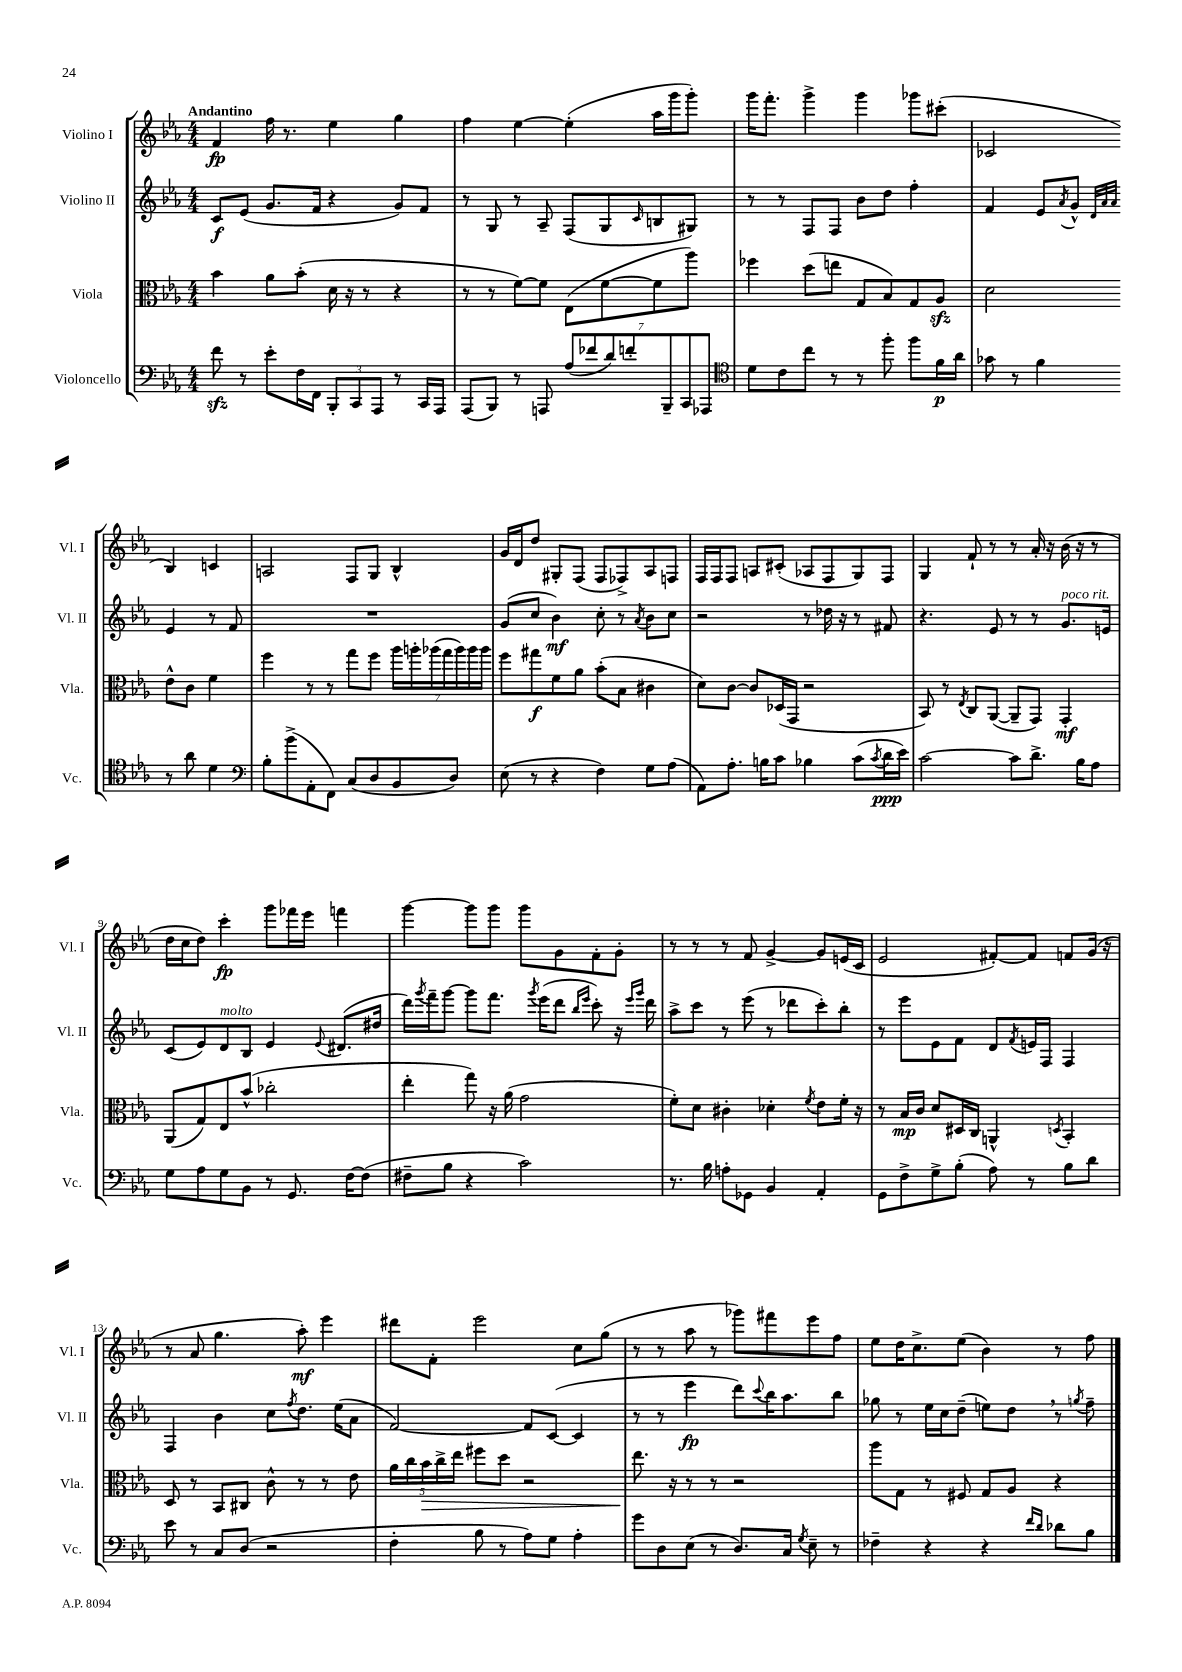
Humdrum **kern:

**kern	**dynam	**kern	**dynam	**kern	**dynam	**kern	**dynam
*part4	*part4	*part3	*part3	*part2	*part2	*part1	*part1
*staff4	*staff4	*staff3	*staff3	*staff2	*staff2	*staff1	*staff1
*I"Violoncello	*	*I"Viola	*	*I"Violino II	*	*I"Violino I	*
*I'Vc.	*	*I'Vla.	*	*I'Vl. II	*	*I'Vl. I	*
*clefF4	*	*clefC3	*	*clefG2	*	*clefG2	*
*k[b-e-a-]	*	*k[b-e-a-]	*	*k[b-e-a-]	*	*k[b-e-a-]	*
*M4/4	*	*M4/4	*	*M4/4	*	*M4/4	*
=1	=1	=1	=1	=1	=1	=1	=1
!	!	!	!	!	!	!LO:TX:a:B:t=Andantino	!
8fzz\	.	4b-\	.	8c/L	f	4f/	fp
8r	.	.	.	(8e-/J	.	.	.
8e-'\L	.	8a-\L	.	8.g/L	.	16ff\	.
.	.	.	.	.	.	8.r	.
16F\L	.	(8b-'\J	.	.	.	.	.
16FF\JJ	.	.	.	16f/Jk	.	.	.
12BBB-'/L	.	16d\	.	4r	.	4ee-\	.
.	.	16r	.	.	.	.	.
12CC/	.	.	.	.	.	.	.
.	.	8r	.	.	.	.	.
12AAA-/J	.	.	.	.	.	.	.
8r	.	4r	.	8g/L)	.	4gg\	.
16CC/LL	.	.	.	8f/J	.	.	.
16AAA-/JJ	.	.	.	.	.	.	.
=2	=2	=2	=2	=2	=2	=2	=2
(8AAA-/L	.	8r	.	8r	.	4ff\	.
8BBB-/J)	.	8r	.	8G/	.	.	.
8r	.	[8f\L)	.	8r	.	[4ee-\	.
8AAAn/	.	8f\J]	.	8A-~/	.	.	.
(14A-/L	.	(8E-\L	.	(8F/L	.	(4ee-'\]	.
14f-X/	.	.	.	.	.	.	.
.	.	[8f\	.	8G/	.	.	.
14d/)	.	.	.	.	.	.	.
14fn'/	.	.	.	.	.	.	.
.	.	.	.	16qqc/	.	.	.
.	.	8f\]	.	8Bn/	.	16aa-\LL	.
14BBB-~/	.	.	.	.	.	.	.
.	.	.	.	.	.	16ggg\J	.
14CC/	.	.	.	.	.	.	.
.	.	8aa-\J)	.	8G#X/J)	.	8ggg'\J)	.
14AAA-X/J	.	.	.	.	.	.	.
=3	=3	=3	=3	=3	=3	=3	=3
*clefC4	*	*	*	*	*	*	*
8d\L	.	4ff-X\	.	8r	.	16ggg\KL	.
.	.	.	.	.	.	8.fff'\J	.
8c\	.	.	.	8r	.	.	.
8cc\J	.	(8dd\L	.	8F/L	.	4ggg^\	.
8r	.	8een\J	.	8F/J	.	.	.
8r	.	8G/L	.	8b-\L	.	4ggg\	.
8ff'\	.	8B-/)	.	8dd\J	.	.	.
8ff\L	.	8G/	.	4ff'\	.	8ggg-X\L	.
16f\L	p	8A-zz/J	.	.	.	(8ccc#X'\J	.
16a-\JJ	.	.	.	.	.	.	.
=4	=4	=4	=4	=4	=4	=4	=4
8g-X\	.	2d\	.	4f/	.	2c-X/	.
8r	.	.	.	.	.	.	.
4f\	.	.	.	8e-/L	.	.	.
.	.	.	.	8qa-/	.	.	.
.	.	.	.	8g^^/J	.	.	.
.	.	.	.	32qqd/LLL	.	.	.
.	.	.	.	32qqa-/	.	.	.
.	.	.	.	32qqa-/JJJ	.	.	.
8r	.	8e-^^\L	.	4e-/	.	4B-/)	.
8a-\	.	8c\J	.	.	.	.	.
4d\	.	4f\	.	8r	.	4cn/	.
.	.	.	.	8f/	.	.	.
!!LO:LB:g=z
=5	=5	=5	=5	=5	=5	=5	=5
*clefF4	*	*	*	*	*	*	*
8B-'\L	.	4ff\	.	1r	.	2An/	.
(8b-^\	.	.	.	.	.	.	.
8AA-'\	.	8r	.	.	.	.	.
8FF\J)	.	8r	.	.	.	.	.
(8C/L	.	8gg\L	.	.	.	8F/L	.
8D/	.	8ff\J	.	.	.	8G/J	.
8BB-/	.	28aa-\LL	.	.	.	4B-^^/	.
.	.	28aan'\	.	.	.	.	.
.	.	(28aa-X\	.	.	.	.	.
.	.	28gg\	.	.	.	.	.
8D/J)	.	.	.	.	.	.	.
.	.	28aa-\)	.	.	.	.	.
.	.	28aa-\	.	.	.	.	.
.	.	28aa-\JJ	.	.	.	.	.
=6	=6	=6	=6	=6	=6	=6	=6
(8E-\	.	8ff\L	.	(8g/L	.	16g/LL	.
.	.	.	.	.	.	16d/J	.
8r	.	8gg#X\	f	8cc/J	.	8dd/J	.
4r	.	8f\	.	4b-\)	mf	8G#X'/L	.
.	.	8a-\J	.	.	.	(8F/J	.
4F\)	.	(8b-'\L	.	8cc'\	.	8F/L	.
.	.	8B-\J	.	8r	.	8F-X^/)	.
.	.	.	.	8qa-/	.	.	.
8G\L	.	4c#X\	.	8b-\L	.	8A-/	.
(8A-\J	.	.	.	8cc\J	.	8Fn/J	.
=7	=7	=7	=7	=7	=7	=7	=7
8AA-\L)	.	8d\L)	.	2r	.	16F/LL	.
.	.	.	.	.	.	16F/J	.
8.A-'\J	.	[8c\J	.	.	.	8F/J	.
.	.	8c/L]	.	.	.	8An/L	.
16Bn\KL	.	.	.	.	.	.	.
8c\J	.	(16D-X/L	.	.	.	(8c#X'/J	.
.	.	16GG/JJ	.	.	.	.	.
4B-X\	.	2r	.	8r	.	8A-X/L	.
.	.	.	.	16dd-X\	.	8F/	.
.	.	.	.	16r	.	.	.
(8c\L	.	.	.	8r	.	8G/)	.
8qc/	.	.	.	.	.	.	.
16d\L	ppp	.	.	8f#X/	.	8F/J	.
16e-\JJ)	.	.	.	.	.	.	.
=8	=8	=8	=8	=8	=8	=8	=8
[2c\	.	8BB-/)	.	4.r	.	4G/	.
.	.	8r	.	.	.	.	.
.	.	8qE-/	.	.	.	.	.
.	.	8C/L	.	.	.	8f`/	.
.	.	([8AA-/J	.	8e-/	.	8r	.
8c\L]	.	8AA-~/L]	.	8r	.	8r	.
8.d^\J	.	8GG/J)	.	8r	.	16a-'/	.
.	.	.	.	.	.	16r	.
!	!	!	!	!LO:TX:a:i:t=poco rit.	!	!	!
.	.	4GG'/	mf	8.g/L	.	(16b-\	.
16B-\KL	.	.	.	.	.	16r	.
8A-\J	.	.	.	.	.	8r	.
.	.	.	.	16en/Jk	.	.	.
!!LO:LB:g=z
=9	=9	=9	=9	=9	=9	=9	=9
8G\L	.	(8AA-/L	.	(8c/L	.	16dd\LL	.
.	.	.	.	.	.	16cc\J	.
8A-\	.	8G/)	.	8e-/)	.	8dd\J)	.
!	!	!	!	!LO:TX:a:i:t=molto	!	!	!
8G\	.	8E-/	.	8d/	.	4ccc'\	fp
8BB-\J	.	(8b-^^/J	.	8B-/J	.	.	.
8r	.	2cc-X'\	.	4e-/	.	8ggg\L	.
8.GG/	.	.	.	.	.	16fff-X\L	.
.	.	.	.	.	.	16eee-\JJ	.
.	.	.	.	8qqe-/	.	.	.
.	.	.	.	(8.d#X/L	.	4fffn\	.
[16F\KL	.	.	.	.	.	.	.
(8F\J]	.	.	.	.	.	.	.
.	.	.	.	16dd#X/Jk	.	.	.
=10	=10	=10	=10	=10	=10	=10	=10
8F#X~\L	.	4ee-'\	.	16ddd\LL)	.	[4ggg\	.
.	.	.	.	8qggg/	.	.	.
.	.	.	.	16fff~\J	.	.	.
8B-\J	.	.	.	[8ggg\J	.	.	.
4r	.	8gg\)	.	8ggg\L]	.	8ggg\L]	.
.	.	16r	.	8.fff\J	.	8ggg\J	.
.	.	(16a-\	.	.	.	.	.
2c\)	.	2g\	.	.	.	8ggg\L	.
.	.	.	.	8qggg/	.	.	.
.	.	.	.	(16eee-\KL	.	.	.
.	.	.	.	8ddd\J	.	8g\	.
.	.	.	.	16qqbb-/LL	.	.	.
.	.	.	.	16qqeee-/JJ	.	.	.
.	.	.	.	8ccc'\)	.	8f'\	.
.	.	.	.	16r	.	8g'\J	.
.	.	.	.	16qqeee-/LL	.	.	.
.	.	.	.	16qqggg/JJ	.	.	.
.	.	.	.	16ddd\	.	.	.
=11	=11	=11	=11	=11	=11	=11	=11
8.r	.	8f'\L)	.	8aa-^\L	.	8r	.
.	.	8d\J	.	8ccc\J	.	8r	.
16B-\	.	.	.	.	.	.	.
8An'\L	.	4c#X'\	.	8r	.	8r	.
8GG-X\J	.	.	.	(8eee-\	.	8f/	.
4BB-/	.	4d-X'\	.	8r	.	[4g^/	.
.	.	.	.	8ddd-X\L	.	.	.
.	.	8qf/	.	.	.	.	.
4AA-'/	.	8e-\L	.	8ccc'\)	.	8g/L]	.
.	.	16f'\Jk	.	8bb-'\J	.	(16en/L	.
.	.	16r	.	.	.	16c/JJ	.
=12	=12	=12	=12	=12	=12	=12	=12
8GG\L	.	8r	.	8r	.	2e-/	.
8F^\	.	16B-/LL	mp	8eee-\L	.	.	.
.	.	16c/JJ	.	.	.	.	.
8G^\	.	8d/L	.	8e-\	.	.	.
(8B-'\J	.	16D#X/L	.	8f\J	.	.	.
.	.	16C/JJ	.	.	.	.	.
8A-\)	.	4AAn^^/	.	8d/L	.	[8f#X'/L)	.
.	.	.	.	8qf/	.	.	.
8r	.	.	.	16en/L	.	8f#/J]	.
.	.	.	.	16F/JJ	.	.	.
.	.	8qDn/	.	.	.	.	.
8B-\L	.	4BB-'/	.	4F/	.	8fn/L	.
8d\J	.	.	.	.	.	(16g/Jk	.
.	.	.	.	.	.	16r	.
!!LO:LB:g=z
=13	=13	=13	=13	=13	=13	=13	=13
8e-\	.	8D/	.	4F/	.	8r	.
8r	.	8r	.	.	.	8a-/	.
8C/L	.	8BB-/L	.	4b-\	.	4.gg\	.
(8D/J	.	8C#X/J	.	.	.	.	.
2r	.	8c^^\	.	8cc\L	.	.	.
.	.	.	.	8qff/	.	.	.
.	.	8r	.	8.dd\J	.	8aa-'\)	mf
.	.	8r	.	.	.	4eee-\	.
.	.	.	.	(16ee-\KL	.	.	.
.	.	8e-\	.	8a-\J	.	.	.
=14	=14	=14	=14	=14	=14	=14	=14
4F'\	.	20a-\LL	.	[2f/)	.	8ddd#X\L	.
.	.	20cc\	.	.	.	.	.
!	!	!	!LO:HP:b	!	!	!	!
.	.	20b-\	>	.	.	.	.
.	.	.	.	.	.	8f'\J	.
.	.	20cc^\	.	.	.	.	.
.	.	20ee-\JJ	.	.	.	.	.
8B-\	.	8ff#X\L	.	.	.	2eee-\	.
8r	.	8dd\J	.	.	.	.	.
8A-\L)	.	2r	.	8f/L]	.	.	.
8G\J	.	.	.	([8c/J	.	.	.
4A-'\	.	.	.	4c/]	.	8cc\L	.
.	.	.	.	.	.	(8gg\J	.
=15	=15	=15	=15	=15	=15	=15	=15
8g\L	.	8.ee-\	.	8r	.	8r	.
8D\	.	.	.	8r	.	8r	.
.	.	16r	]	.	.	.	.
(8E-\J	.	8r	.	4eee-\	fp	8aa-\	.
8r	.	8r	.	.	.	8r	.
8.D/L)	.	2r	.	8ddd\L)	.	8ggg-X\L)	.
.	.	.	.	8qqccc/	.	.	.
.	.	.	.	16bb-\K	.	8fff#X\	.
16C/Jk	.	.	.	8.aa-\	.	.	.
8qG/	.	.	.	.	.	.	.
8E-~\	.	.	.	.	.	8eee-\	.
8r	.	.	.	8bb-\J	.	8ff\J	.
=16	=16	=16	=16	=16	=16	=16	=16
4F-X~\	.	8aa-\L	.	8gg-X\	.	8ee-\L	.
.	.	8G\J	.	8r	.	16dd\K	.
.	.	.	.	.	.	8.cc^\	.
4r	.	8r	.	16ee-\LL	.	.	.
.	.	.	.	16cc\J	.	.	.
.	.	8F#X/	.	(8dd~\J	.	(8ee-\J	.
4r	.	8G/L	.	8een\L)	.	4b-\)	.
.	.	8A-/J	.	8dd,\J	.	.	.
16qqf/LL	.	.	.	.	.	.	.
16qqd/JJ	.	.	.	.	.	.	.
8d-X\L	.	4r	.	8r	.	8r	.
.	.	.	.	8qggn/	.	.	.
8B-\J	.	.	.	8ff~\	.	8ff\	.
==	==	==	==	==	==	==	==
*-	*-	*-	*-	*-	*-	*-	*-
